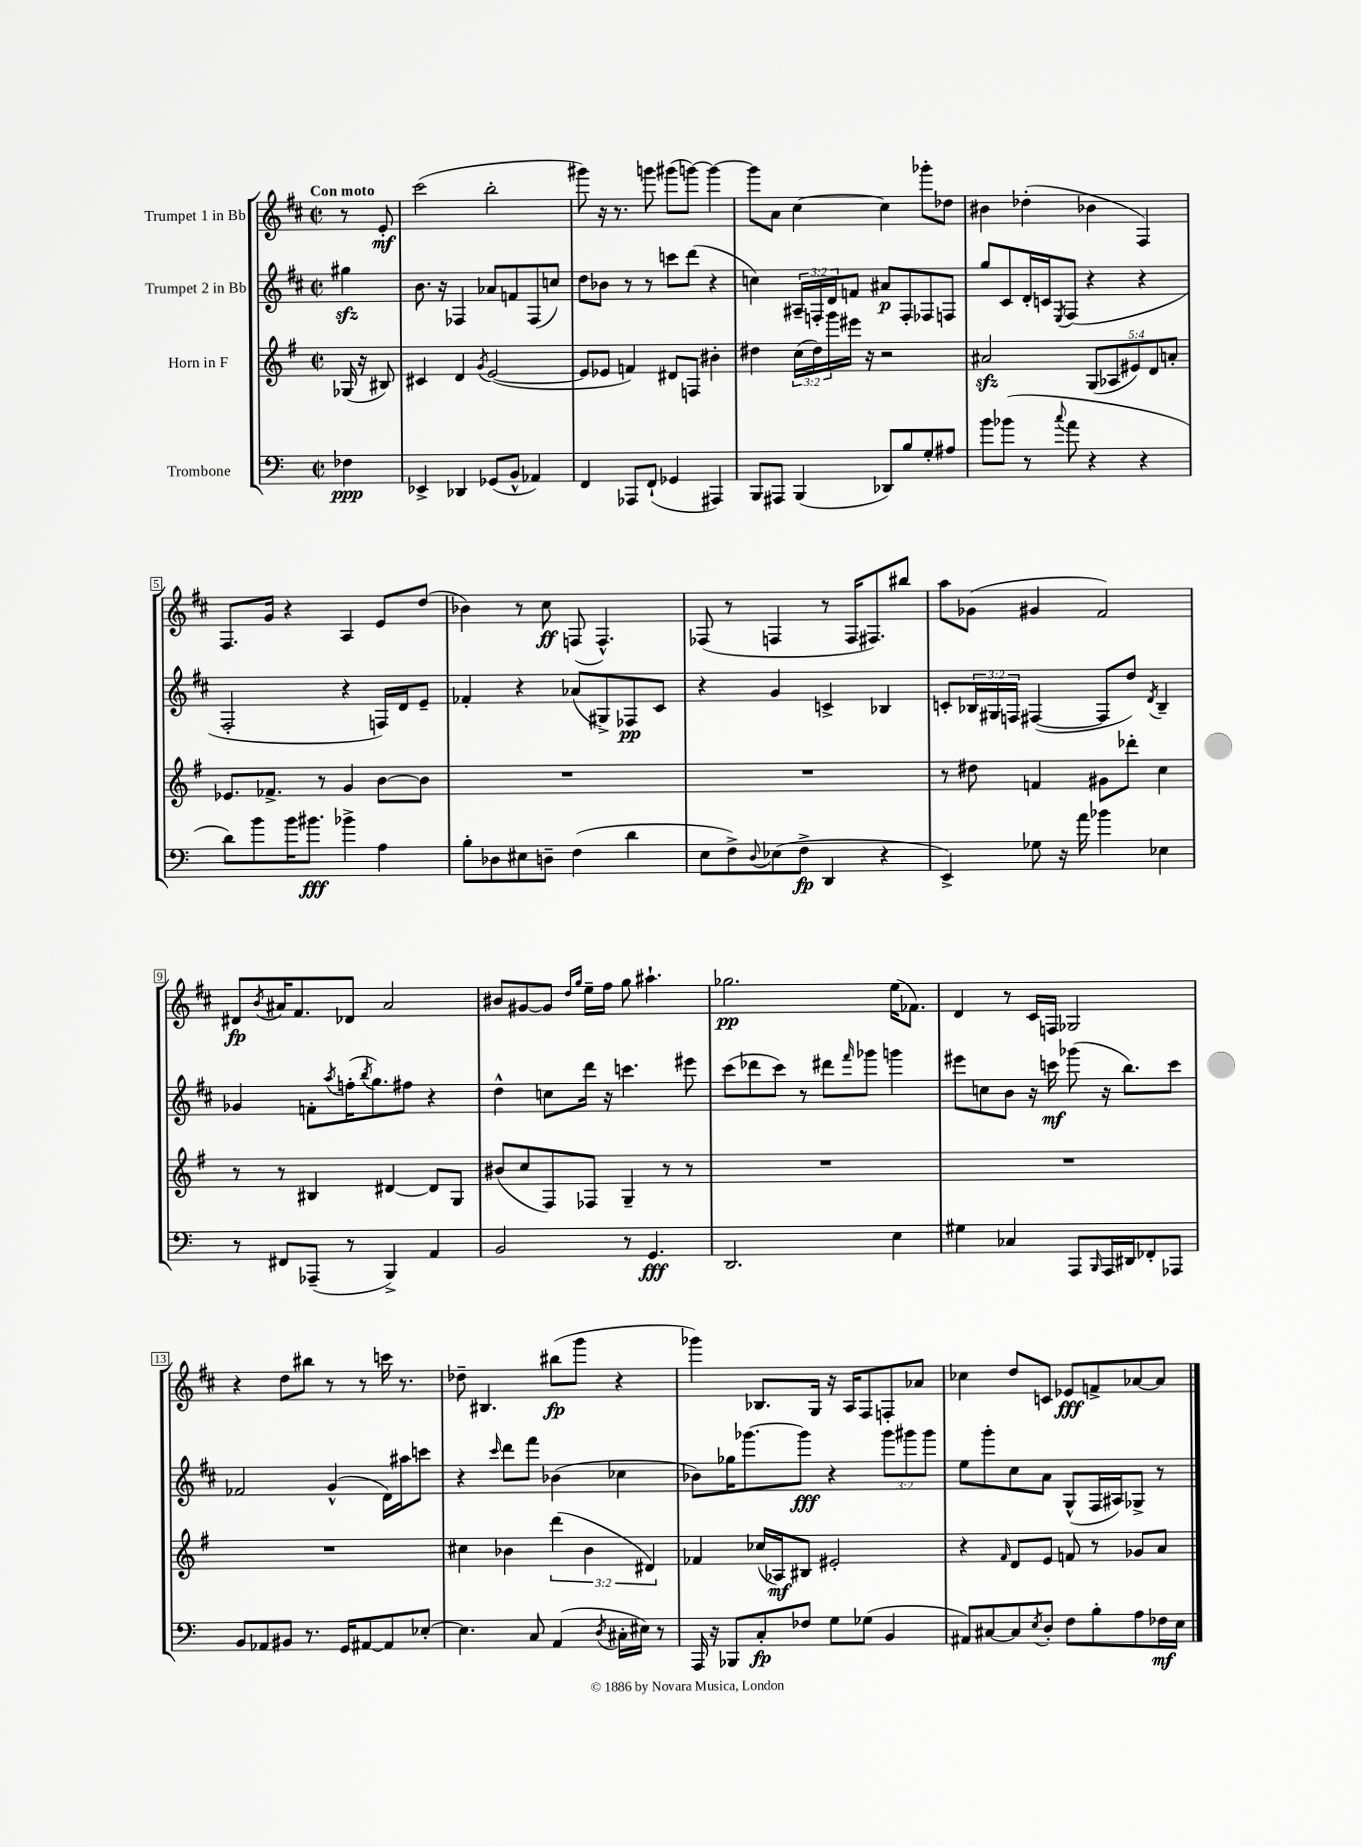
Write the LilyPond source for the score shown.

<<
\new StaffGroup <<
\new Staff = "s0" \with { instrumentName = "Trumpet 1 in Bb" } {
    \clef treble \key d \major \defaultTimeSignature \time 2/2 \partial 4 \tempo "Con moto"
    r8 e'8-.\mf |
    cis'''2( b''2-. |
    gis'''8) r16 r8. g'''8 gis'''8( g'''8~) g'''4~ |
    g'''8 a'8 cis''4~ cis''4 ges'''8-. des''8 |
    bis'4 des''4-.( bes'4 fis4) |
    fis8. g'16 r4 a4 e'8 d''8( |
    bes'4) r8 cis''8\ff f8( f4.-^) |
    fes8( r8 f4 r8 f16 fis8.) bis''8 |
    a''8 ges'8( gis'4 fis'2) |
    dis'8\fp \acciaccatura { b'8 } ais'16 fis'8. des'8 ais'2 |
    bis'8 gis'8~ gis'8 \grace { d''16 g''16 } e''16-- fis''16 g''8 ais''4.-! |
    ges''2.\pp e''16( fes'8.) |
    d'4 r8 cis'16 f16 ges2 |
    r4 d''8 bis''8 r8 r8 c'''16 r8. |
    des''8-- bis4. bis''8\fp( g'''8 r4 |
    ges'''4) bes8. g16 r16 a16 fis8 f8-. aes'8 |
    ces''4 d''8 c'8 ees'8\fff f'8-> aes'8~ aes'8 \bar "|." |
}
\new Staff = "s1" \with { instrumentName = "Trumpet 2 in Bb" } {
    \clef treble \key d \major \defaultTimeSignature \time 2/2 \override Staff.TupletNumber.text = #tuplet-number::calc-fraction-text \partial 4
    gis''4\sfz |
    b'8. r16 fes4 aes'8 f'8 fes8( c''8) |
    d''8 bes'8 r8 r8 c'''8 d'''8( r4 |
    c''4) \tuplet 3/2 { ais16-- f16-. d'16 } f'8 ais'8\p f8-. fes8 f8 |
    g''8 cis'8 d'16-. c'16 \acciaccatura { e8 } fis8( r4 r4 |
    fis2-. r4 f16) d'16 e'8-- |
    fes'4-. r4 aes'8( gis8->) fes8\pp cis'8 |
    r4 g'4 c'4-> bes4 |
    c'8-. \tuplet 3/2 { bes16 gis16 f16 } fis4~( fis8 d''8) \acciaccatura { d'8 } bes4-- |
    ges'4 f'8-. \acciaccatura { a''8 } f''16-.( \acciaccatura { b''8 } g''8.) fis''8 r4 |
    d''4-^ c''8 d'''16 r16 c'''4. eis'''8 |
    cis'''8( des'''8 cis'''8) r8 dis'''8 \grace { fis'''16 } ges'''8 g'''4 |
    eis'''8 c''8 b'8 r16 c'''16\mf ges'''8( r16 b''8.) c'''8 |
    fes'2 g'4-^( d'16) ais''16 c'''8 |
    r4 \grace { cis'''16 } d'''8 fis'''8 bes'4( ces''4 |
    bes'8) ges''16 ges'''8.~ ges'''8\fff r4 \tuplet 3/2 { ges'''8 gis'''8 gis'''8 } |
    e''8 g'''8-. cis''8 a'8 g8-^( fis16 ais16) ges8-> r8 \bar "|." |
}
\new Staff = "s2" \with { instrumentName = "Horn in F" } {
    \clef treble \key g \major \defaultTimeSignature \time 2/2 \override Staff.TupletNumber.text = #tuplet-number::calc-fraction-text \partial 4
    ges16( r16 bis8) |
    cis'4 d'4 \acciaccatura { g'8 } e'2~( |
    e'8 ees'8 f'4) dis'8 f8 bis'4-. |
    dis''4 \tuplet 3/2 { c''16( dis''16) g'''16 } eis'''16 r16 r2 |
    ais'2\sfz \tuplet 5/4 { g8( aes8 eis'8) d'8 a'8-. } |
    ees'8. fes'8.-> r8 g'4 b'8~ b'8 |
    R1 |
    R1 |
    r8 dis''8 f'4 gis'8 des'''8-. c''4 |
    r8 r8 bis4 dis'4~ dis'8 g8 |
    bis'8( c''8 fis8) fes8 g4-- r8 r8 |
    R1 |
    R1 |
    R1 |
    cis''4 bes'4 \tuplet 3/2 { d'''4( bes'4 dis'4) } |
    fes'4 ces''16( aes16\mf) bis8 eis'2-. |
    r4 \grace { fis'16 } d'8 e'8 f'8 r8 ges'8 a'8 \bar "|." |
}
\new Staff = "s3" \with { instrumentName = "Trombone" } {
    \clef bass \key c \major \defaultTimeSignature \time 2/2 \partial 4
    fes4\ppp |
    ees,4-> des,4 ges,8( b,8-^ aes,4) |
    f,4 aes,,8 f,8-!( ges,4 ais,,4) |
    b,,8 ais,,8 b,,4( des,8) b8 g8-. ais8 |
    b'8 bes'8( r8 \appoggiatura { c''8 } a'8 r4 r4 |
    d'8) b'8 b'16 bis'8.\fff bes'4-> a4 |
    b8-. des8 eis8 d8-- f4( d'4 |
    e8 f8->) \appoggiatura { d8 } ees8( f8->\fp d,4 r4 |
    e,4->) ges8 r16 a'16 bes'4 ees4 |
    r8 fis,8 aes,,8--( r8 b,,4->) a,4 |
    b,2 r8 g,4.\fff |
    d,2. e4 |
    gis4 ces4 a,,8 \grace { b,,16 } a,,16 dis,16 fes,8-. aes,,8 |
    b,8 aes,8 bis,8 r8. g,16 ais,8~ ais,8 ees8~-. |
    ees4. c8 a,4( \acciaccatura { d8 } cis16-. eis16) r8 |
    a,,16 r16 bes,,8 c8-.\fp fes8 g8 ges8( b,4 |
    ais,8) cis8~ cis8 \acciaccatura { e8 } d8-. f8 b8-. a8 fes16\mf e16 \bar "|." |
}
>>
>>
\layout { \context { \Score \override BarNumber.stencil = #(make-stencil-boxer 0.1 0.3 ly:text-interface::print) } }
